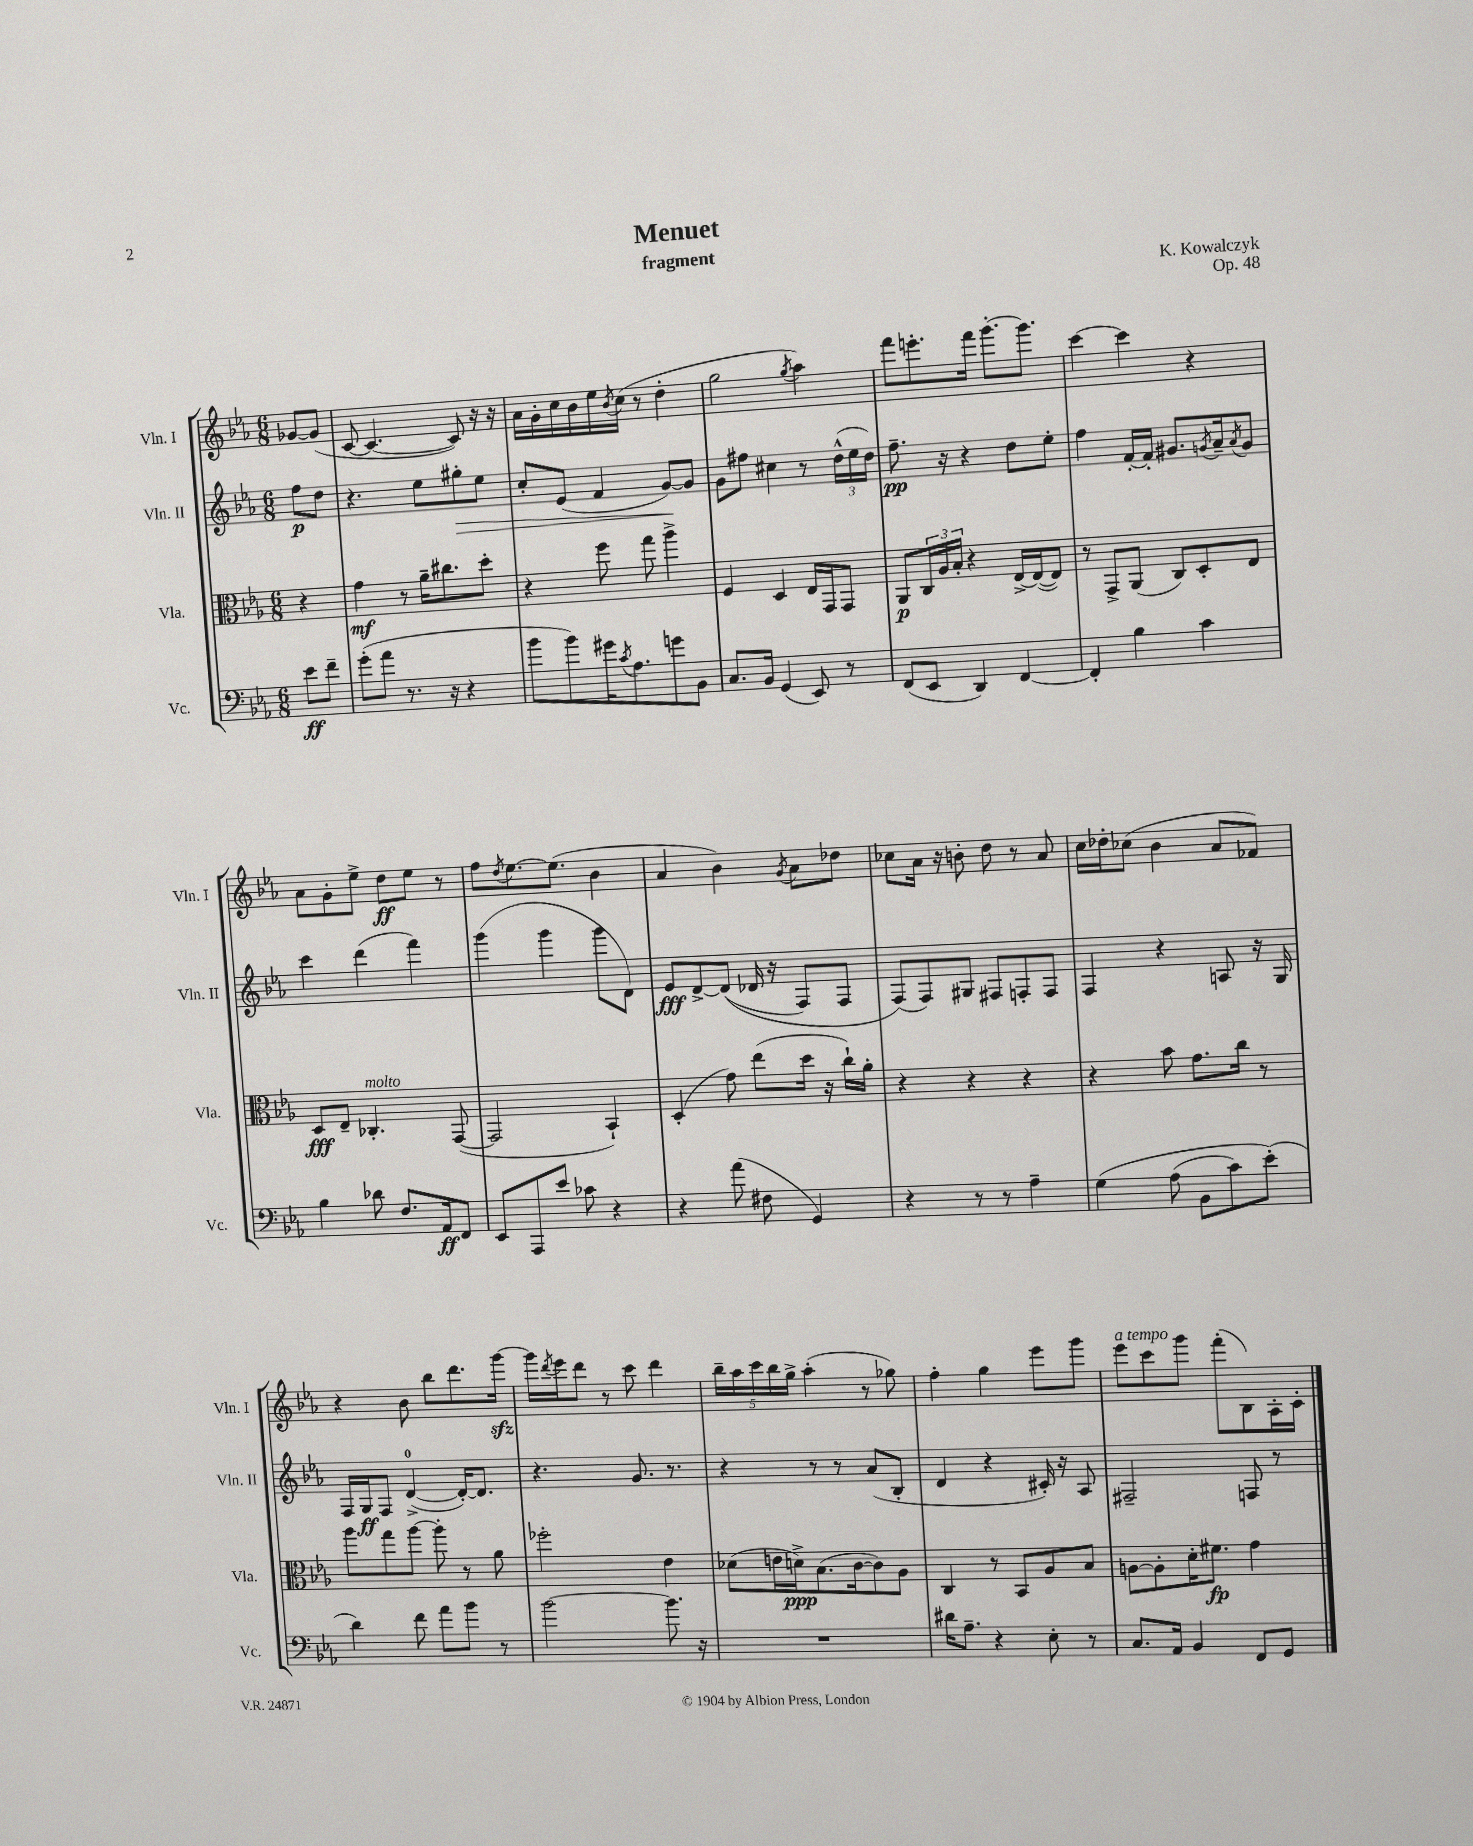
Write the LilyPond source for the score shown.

\header { title = "Menuet" composer = "K. Kowalczyk" subtitle = "fragment" opus = "Op. 48" }
<<
\new StaffGroup <<
\new Staff = "s0" \with { instrumentName = "Vln. I" shortInstrumentName = "Vln. I" } {
    \clef treble \key ees \major \numericTimeSignature \time 6/8 \partial 4
    ges'8~ ges'8( |
    c'8~ c'4.~ c'8) r16 r16 |
    aes'16 g'16-. c''16 bes'16 ees''16 \acciaccatura { bes'8 } c''16( r8 d''4-. |
    g''2 \acciaccatura { g''8 } aes''4) |
    f'''8 e'''8.-. f'''16 g'''8.~-. g'''8. |
    c'''4~ c'''4 r4 |
    aes'8 g'8-. ees''8-> d''8\ff ees''8 r8 |
    f''8 \acciaccatura { d''8 } ees''8.~ ees''8.( bes'4 |
    aes'4 bes'4) \acciaccatura { g'8 } aes'8 des''8 |
    ces''8 aes'16 r16 b'8-. d''8 r8 aes'8 |
    c''16 des''16-. ces''8( bes'4 aes'8 fes'8) |
    r4 bes'8 bes''8 d'''8. g'''16~\sfz |
    g'''16 \acciaccatura { d'''8 } ees'''16 d'''8 r8 c'''8 d'''4 |
    \tuplet 5/4 { bes''16-- aes''16 c'''16 bes''16 g''16-> } aes''4-.( r8 ges''8) |
    f''4-. g''4 ees'''8 g'''8 |
    ees'''8^\markup { \italic "a tempo" } c'''8 g'''8 f'''8-.( bes8) aes16-. c'16-. \bar "|." |
}
\new Staff = "s1" \with { instrumentName = "Vln. II" shortInstrumentName = "Vln. II" } {
    \clef treble \key ees \major \numericTimeSignature \time 6/8 \partial 4
    f''8\p d''8 |
    r4. ees''8 gis''8-.\> ees''8 |
    c''8-. ees'8( f'4 g'8~\!) g'8 |
    g'8 fis''8 cis''4 r8 \tuplet 3/2 { d''16-^( ees''16 d''16) } |
    f''8.--\pp r16 r4 d''8 ees''8-. |
    f''4 f'16~-. f'16-. gis'8. \acciaccatura { g'8 } aes'16-- \acciaccatura { aes'8 } g'8 |
    c'''4 d'''4( f'''4) |
    g'''4( g'''4 g'''8 d'8) |
    ees'8\fff d'8~-> d'8(\( des'16 r16 f8) f8 |
    f8(\) f8) gis8 fis8 f8-. f8 |
    f4 r4 a8 r16 g16 |
    f16 g16\ff f8 d'4-0~->( d'16~-.) d'8. |
    r4. g'8. r8. |
    r4 r8 r8 aes'8( bes8-. |
    d'4 r4 cis'16-.) r16 aes8 |
    fis2-- f8 r8 \bar "|." |
}
\new Staff = "s2" \with { instrumentName = "Vla." shortInstrumentName = "Vla." } {
    \clef alto \key ees \major \numericTimeSignature \time 6/8 \partial 4
    r4 |
    g'4\mf r8 aes'16-- cis''8. d''8-. |
    r4 f''8 g''8 aes''4-> |
    f4 d4 ees16 g,16 g,8 |
    aes,8\p \tuplet 3/2 { c16 aes16 bes16-. } r4 ees16~-> ees16~( ees8) |
    r8 g,8-> aes,8( c8) d8-. ees8 |
    d8\fff ees8-- ces4.-.^\markup { \italic "molto" } g,8~( |
    g,2 bes,4-!) |
    d4-.( g'8) ees''8( d''16 r16 c''16-!) aes'16-. |
    r4 r4 r4 |
    r4 bes'8 g'8. c''16 r8 |
    aes''8 g''8 aes''8~ aes''8-. r8 aes'8 |
    fes''2-. ees'4 |
    des'8( e'16 d'16->\ppp) bes8.( c'16~ c'8) aes8 |
    c4 r8 bes,8 aes8 bes8 |
    a8~ a8-. d'16-. fis'8.\fp g'4 \bar "|." |
}
\new Staff = "s3" \with { instrumentName = "Vc." shortInstrumentName = "Vc." } {
    \clef bass \key ees \major \numericTimeSignature \time 6/8 \partial 4
    ees'8\ff f'8-- |
    g'8-.( aes'8 r8. r16 r4 |
    bes'8 bes'8) gis'16 \acciaccatura { c'8 } aes8. g'8 bes,8 |
    c8. bes,16 g,4( ees,8) r8 |
    f,8( ees,8 d,4) f,4~ |
    f,4-. bes4 c'4 |
    bes4 des'8 f8. aes,16\ff f,8 |
    ees,8 aes,,8 ees'8 ces'8 r4 |
    r4 aes'8( fis8 g,4) |
    r4 r8 r8 aes4-- |
    g4\( aes8( bes,8 c'8) ees'8-.(\) |
    d'4) f'8 aes'8 bes'8 r8 |
    bes'2~ bes'8. r16 |
    R2. |
    dis'16 aes8.-- r4 ees8-. r8 |
    c8. aes,16 bes,4 f,8 g,8 \bar "|." |
}
>>
>>
\layout { \context { \Score \remove "Bar_number_engraver" } }
